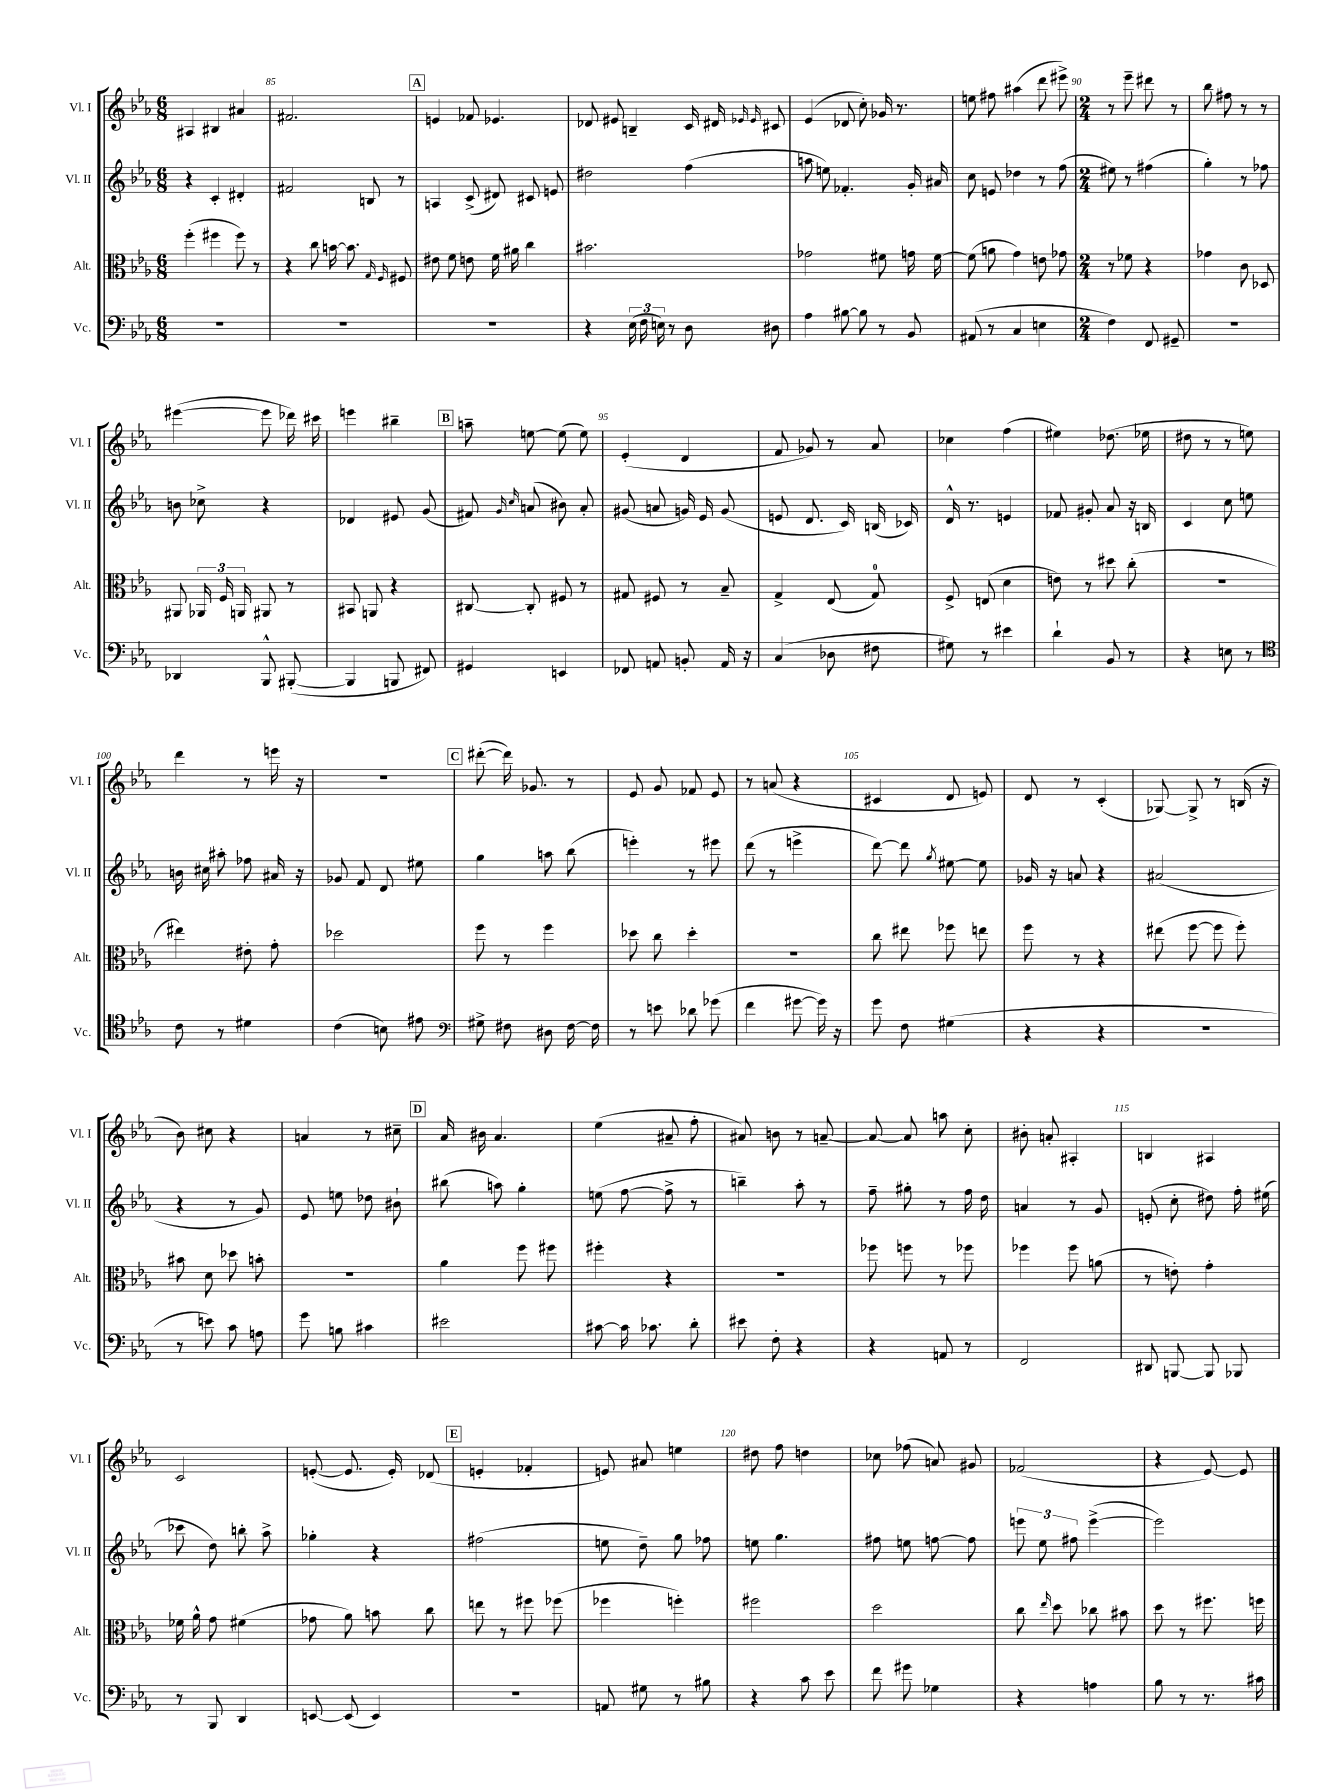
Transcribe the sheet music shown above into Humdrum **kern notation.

**kern	**kern	**kern	**kern
*staff4	*staff3	*staff2	*staff1
*clefF4	*clefC3	*clefG2	*clefG2
*k[b-e-a-]	*k[b-e-a-]	*k[b-e-a-]	*k[b-e-a-]
*M6/8	*M6/8	*M6/8	*M6/8
2.r	(4ff'	4r	4A#
.	4ff#	4c'	4B#
.	8ff#)	4d#'	4a#
.	8r	.	.
=	=	=	=
2.r	4r	2f#	2.f#
.	8cc	.	.
.	[16b	.	.
.	8.b]	.	.
.	.	8B	.
.	16qqG	.	.
.	16qqF	.	.
.	8F#	8r	.
=	=	=	=
2.r	8e#	4A	4e
.	8f	.	.
.	8e	(8c^	8f-
.	16f	8d#)	4.e-
.	16a#	.	.
.	4cc	8c#	.
.	.	8e	.
=	=	=	=
4r	2.b#	2dd#	8d-
.	.	.	8e#
(24E-	.	.	4B~
24F	.	.	.
24E)	.	.	.
8r	.	.	.
8D	.	(4ff	16c
.	.	.	16d#
.	.	.	16qqe-
.	.	.	16qqe-
8D#	.	.	8c#
=	=	=	=
4A-	2g-	8aa	(4e-
.	.	8ee)	.
[8B#	.	4.f-'	8d-
8B#]	.	.	8cc')
8r	8f#	.	16g-
.	.	.	8.r
8BB-	16g	16g'	.
.	[16f#	16a#	.
=	=	=	=
(8AA#	(8f#]	8cc	8ee
8r	8a	8e	8ff#
4C	4g)	4dd-	(4aa#
4E	8e	8r	8ddd
.	8g-	(8ff	8eee#^)
=	=	=	=
*M2/4	*M2/4	*M2/4	*M2/4
4F)	8r	8ee#)	8r
.	8f-	8r	8eee-~
8FF	4r	(4ff#	8ddd#
8GG#~	.	.	8r
=	=	=	=
2r	4g-	4gg')	8bb-
.	.	.	8ff#
.	8c	8r	8r
.	8D-	8ff-	8r
=	=	=	=
4DD-	8AA#	8b	([4eee#
.	24AA-	8cc-^	.
.	24F	.	.
.	24AA	.	.
8BBB-^^	8AA#	4r	8eee#]
([8BBB#'	8r	.	16ddd-)
.	.	.	16ccc#
=	=	=	=
4BBB#]	8BB#	4d-	4eee
.	8AA	.	.
8BBB	4r	8e#	4bb#~
8FF#)	.	(8g	.
=	=	=	=
4GG#	[8C#	8f#)	8aa~
.	.	16qqg	.
.	.	16qqcc	.
.	8C#']	(8a	[8ee
4EE	8F#	8b#)	(8ee]
.	8r	8a'	8ee)
=	=	=	=
8FF-	8G#	(8g#	(4e-'
8AA	8F#	8a	.
8BB'	8r	16g)	4d
.	.	16e-	.
16AA	8B-~	(8g	.
16r	.	.	.
=	=	=	=
(4C	4G^	8e	8f
.	.	8.d	8g-)
8D-	(8E-	.	8r
.	.	16c)	.
8F#	8G)	(16B	8a-
.	.	16c-)	.
=	=	=	=
8G#)	8F^	16d^^	4cc-
.	.	8.r	.
8r	(8E	.	.
4e#	4d	4e	(4ff
=	=	=	=
4d`	8e)	8f-	4ee#)
.	8r	8g#'	.
8BB-	8dd#	8a-	(8.dd-
8r	(8cc'	16r	.
.	.	16B	16ee-
=	=	=	=
4r	2r	4c	8dd#
.	.	.	8r
8E	.	8cc	8r
8r	.	8ee	8ee)
=	=	=	=
*clefC4	*	*	*
8c	4ee#)	16b	4ddd
.	.	16cc#	.
8r	.	8aa#'	.
4d#	8e#'	8ff-	8r
.	8g'	16a#	16eee
.	.	16r	16r
=	=	=	=
(4c	2dd-	8g-	2r
.	.	8f	.
8B)	.	8d	.
8e#	.	8ee#	.
=	=	=	=
*clefF4	*	*	*
8G#^	8ff	4gg	([8ddd#'
8F#	8r	.	16ddd#])
.	.	.	8.g-
8D#	4ff	8aa	.
[16F#	.	(8bb-	8r
16F#]	.	.	.
=	=	=	=
8r	8dd-	4eee')	8e-
8e	8cc	.	8g
8d-	4dd-'	8r	8f-
(8g-	.	8eee#	8e-
=	=	=	=
4f	2r	(8ddd	8r
.	.	8r	(8a
[8g#	.	4eee^	4r
16g#])	.	.	.
16r	.	.	.
=	=	=	=
8g	8cc	[8ddd)	4c#
8F	8ee#	8ddd]	.
.	.	8qgg	.
(4G#	8ff-	[8ee#	8d
.	8ee	8ee#]	8e)
=	=	=	=
4r	8ff	16g-	8d
.	.	16r	.
.	8r	8a	8r
4r	4r	4r	(4c'
=	=	=	=
2r	(8ee#	(2a#	[8G-)
.	[8ff	.	8G-^]
.	8ff]	.	8r
.	8ff')	.	(16B
.	.	.	16r
=	=	=	=
8r	8b#	4r	8b-)
8e)	8d	.	8cc#
8c	8dd-	8r	4r
8A	8b'	8g)	.
=	=	=	=
8g	2r	8e-	4a
8B	.	8ee	.
4c#	.	8dd-	8r
.	.	8b#`	8cc#~
=	=	=	=
2e#	4a-	(8bb#	16a-
.	.	.	16b#
.	.	8aa)	4.a-
.	8ff	4gg'	.
.	8ff#	.	.
=	=	=	=
[8c#	4ff#'	(8ee	(4ee-
16c#]	.	[8ff	.
8.c-	.	.	.
.	4r	8ff^]	8a#~
8d'	.	8r	8ff'
=	=	=	=
8e#	2r	4bb~)	8a#)
8F'	.	.	8b
4r	.	8aa-'	8r
.	.	8r	[8a~
=	=	=	=
4r	8ff-	8ff~	8a_
.	8ff	8gg#'	8a]
8AA	8r	8r	8aa
8r	8ff-	16ff	8cc'
.	.	16dd	.
=	=	=	=
2FF	4ff-	4a	8b#'
.	.	.	8a'
.	8ff-	8r	4A#'
.	(8a	8g	.
=	=	=	=
8DD#	8r	(8e'	4B
[8BBB	8e')	8cc'	.
8BBB]	4g'	8dd#)	4A#
8BBB-	.	16ff'	.
.	.	(16ee#	.
=	=	=	=
8r	16f-	8ccc-	2c
.	16a-^^	.	.
8BBB-	8g	8dd)	.
4DD	(4f#	8bb'	.
.	.	8aa-^	.
=	=	=	=
[8EE	8g-	4gg-'	([8e'
(8EE]	8a-)	.	8.e]
4EE)	8b	4r	.
.	.	.	16e')
.	8cc	.	(8d-
=	=	=	=
2r	8ee	(2ff#	4e'
.	8r	.	.
.	8ff#	.	4f-'
.	(8ff-	.	.
=	=	=	=
8AA	4ff-	8ee	8e)
8G#	.	8dd~)	8a#
8r	4ff')	8gg	4ee
8B#	.	8ff-	.
=	=	=	=
4r	2ff#	8ee	8dd#
.	.	4.gg	8ff
8c	.	.	4dd
8e-	.	.	.
=	=	=	=
8f	2dd	8ff#	8cc-
8g#	.	8ee	(8ff-
4G-	.	[8ff	8a)
.	.	8ff]	8g#
=	=	=	=
4r	8cc	12eee	(2f-
.	.	12ee-	.
.	16qqee-	.	.
.	8dd	.	.
.	.	12ff#	.
4A	8cc-	([4eee^	.
.	8b#	.	.
=	=	=	=
8B-	8dd	2eee])	4r
8r	8r	.	.
8.r	8.ff#	.	[8e-)
.	.	.	8e-]
16c#	16ff	.	.
==	==	==	==
*-	*-	*-	*-
